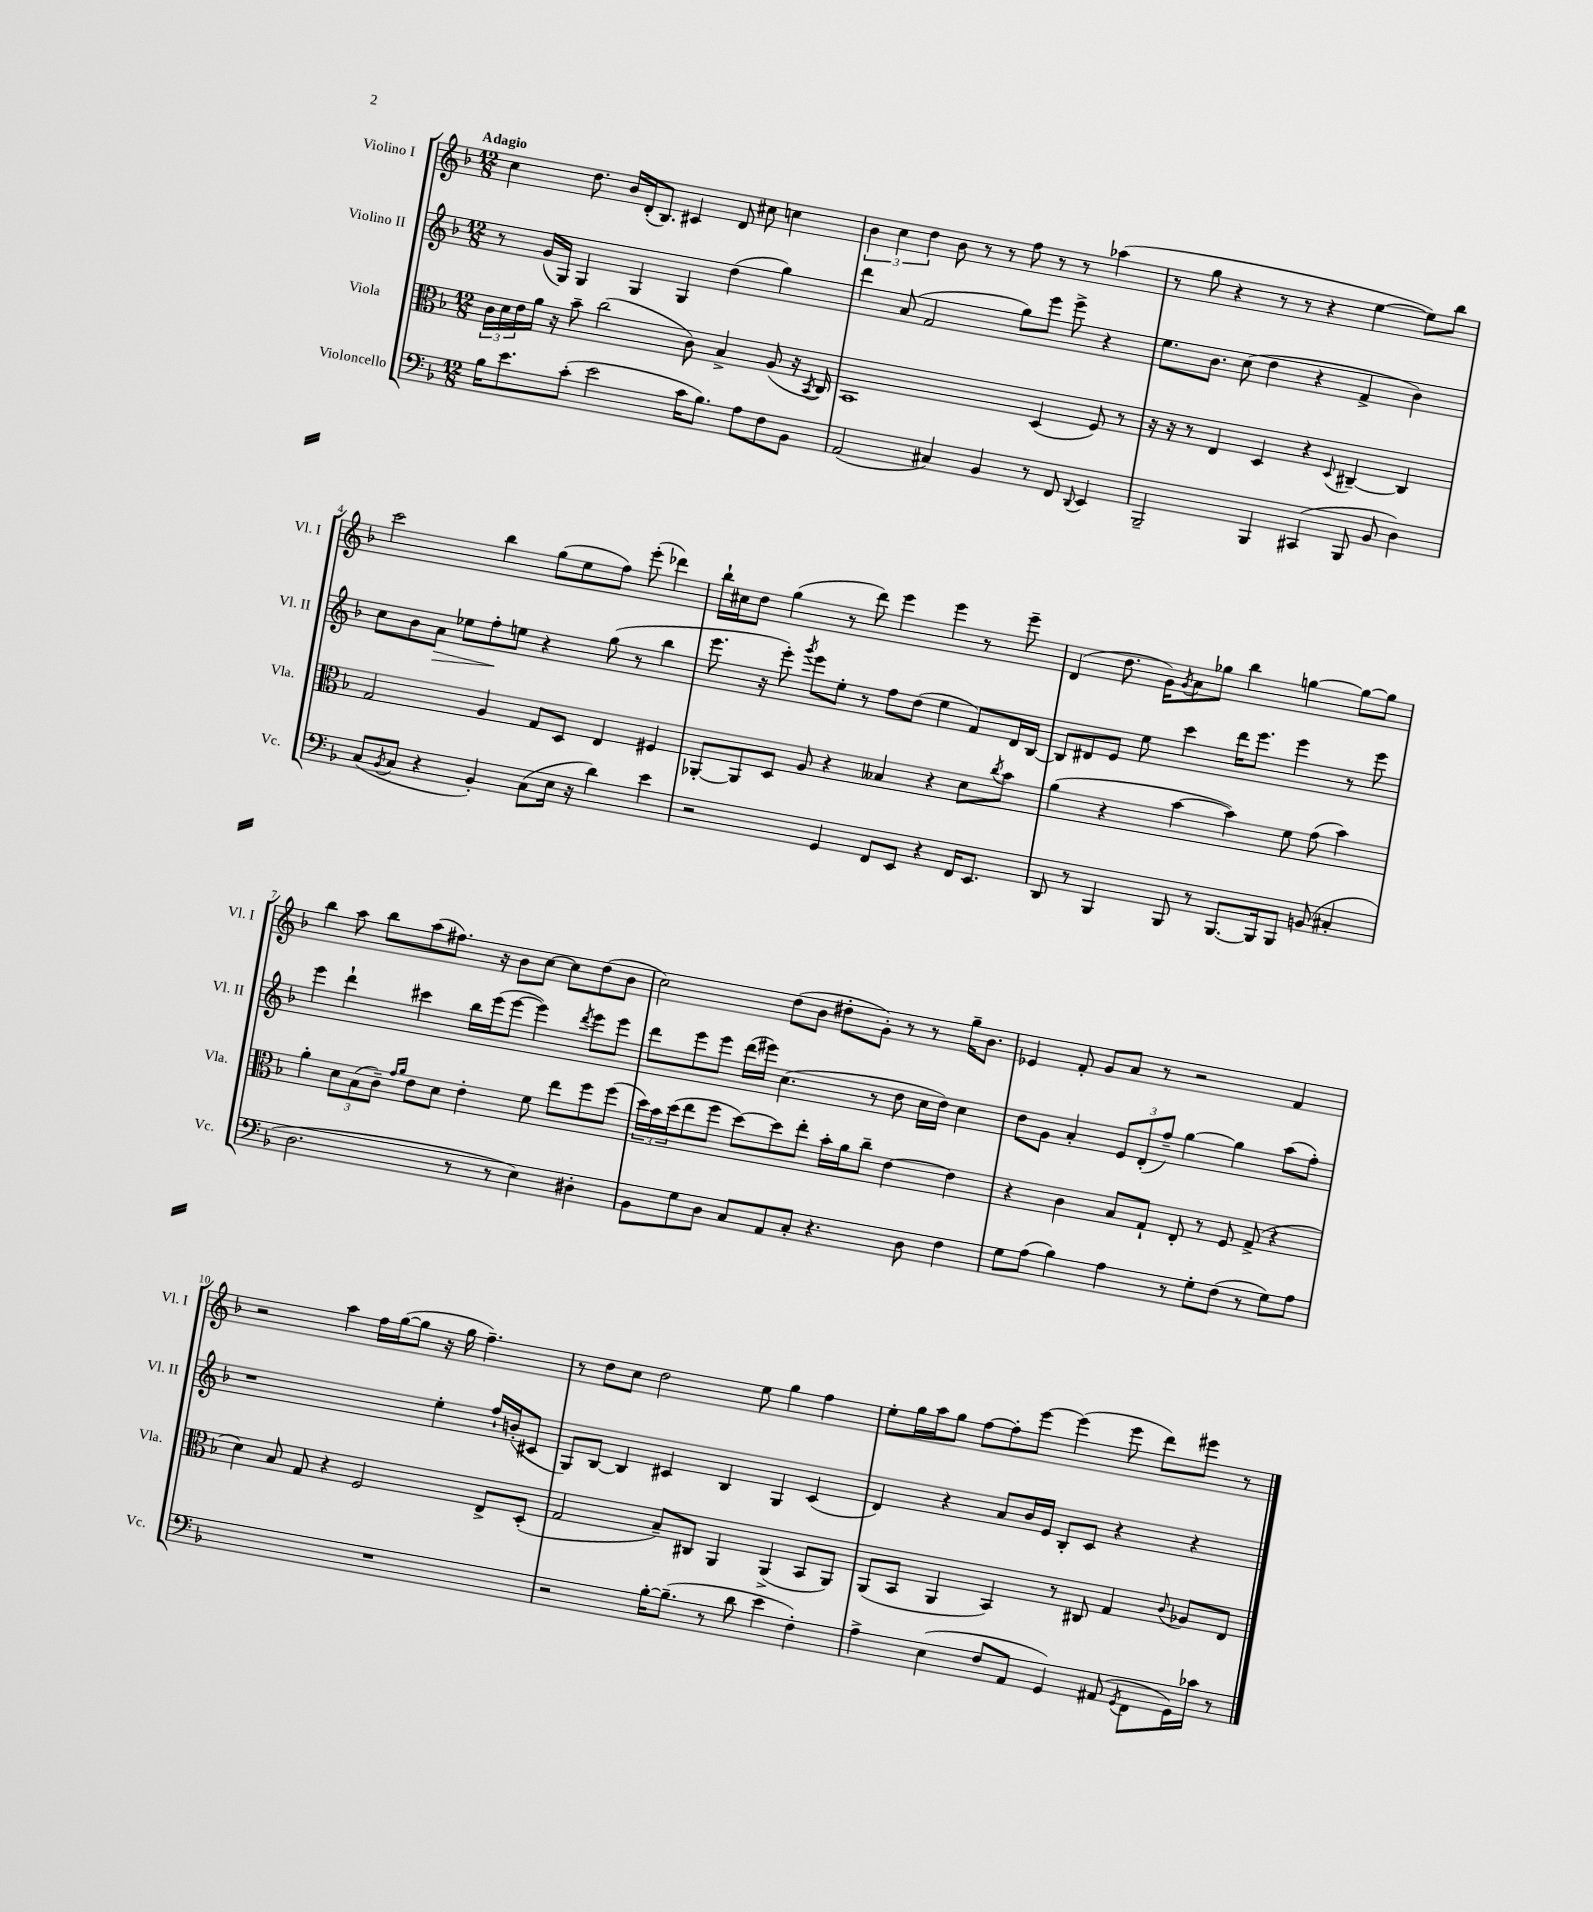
<<
\new StaffGroup <<
\new Staff = "s0" \with { instrumentName = "Violino I" shortInstrumentName = "Vl. I" } {
    \clef treble \key f \major \numericTimeSignature \time 12/8 \tempo "Adagio"
    c''4 d''8. bes'16 d'16-.( bes8.) cis'4 d'8 cis''8 c''4 |
    \tuplet 3/2 { bes'4 c''4 d''4 } bes'8 r8 r8 f''8 r8 r8 aes''4( |
    r8 g''8 r4 r8 r8 r4 e''4~ e''8) bes''8 |
    c'''2 bes''4 g''8( e''8 f''8) e'''8-.( des'''4) |
    bes''16-! cis''16 d''8 g''4( r8 d'''8) e'''4 e'''4 r8 e'''8-- |
    d'4( d''8. g'16) \acciaccatura { g'8 } a'8 ges''8 bes''4 g''4~ g''8~ g''8 |
    bes''4 a''8 bes''8 a''8( fis''8.) r16 bes'8 c''8~ c''8 d''8( bes'8 |
    c''2) d''8( bes'8 dis''8-. g'8-.) r8 r8 g''16-- bes'8. |
    ees'4 f'8-. g'8 a'8 r8 r2 f'4 |
    r2 a''4 f''16 g''16~( g''8 r16 g''16 f''4.--) |
    r8 d''8 c''8 d''2 e''8 g''4 f''4 |
    e''8-. g''16 a''16 g''8 f''8~ f''8-. e'''8~ e'''4( e'''8 d'''8) eis'''8 r8 \bar "|." |
}
\new Staff = "s1" \with { instrumentName = "Violino II" shortInstrumentName = "Vl. II" } {
    \clef treble \key f \major \numericTimeSignature \time 12/8
    r8 g'16( g16) g4 g4 g4 d''4( g''4) |
    d'''4 a'8( f'2 g''8) e'''8 e'''8-> r4 |
    e''8. bes'8. c''8( d''4 r4 f'4-> bes'4) |
    c''8 bes'8 a'8\> ees''8 f''8-.\! e''8 r4 g''8( r8 bes''4 |
    e'''8. r16 e'''8-.) \acciaccatura { g'''8 } e'''8 e''8-. r8 f''8 d''8( e''4 f'8) d'16 bes16~ |
    bes8 dis'8 e'8 e''8 c'''4 d'''16 e'''8. e'''4 r8 e'''8 |
    e'''4 d'''4-! cis'''4 bes''16 e'''16( e'''8~ e'''4) \acciaccatura { d'''8 } e'''8 e'''8 |
    d'''8 e'''8 e'''8 d'''16( eis'''16) c''4.( r8 d''8 c''16 d''16) c''4 |
    d''8 g'8 a'4-. \tuplet 3/2 { e'8 d'8-.( f''8--) } g''4~ g''4 a''8( f''8-.) |
    r1 e''4-. f''16-! b'16-.( cis'8 |
    g8) bes8~ bes4 cis'4 bes4 g4 cis'4( |
    d'4) r4 a'8 bes'16 e'16 bes8-. c'8 r4 r4 \bar "|." |
}
\new Staff = "s2" \with { instrumentName = "Viola" shortInstrumentName = "Vla." } {
    \clef alto \key f \major \numericTimeSignature \time 12/8
    \tuplet 3/2 { c'16 d'16 e'16 } a'16 r16 bes'8-- c''2( c'8) bes4-> a8( r16 \acciaccatura { bes,8 } c16) |
    bes,1 d4( f8) r8 |
    r16 r16 r8 e4 d4 r4 \appoggiatura { d8 } cis4~-- cis4 |
    g2 a4 g8 d8 e4 fis4 |
    aes,8~-. aes,8 d8 a8 r4 beses4 r4 d'8 \acciaccatura { c''8 } bes'8 |
    a'4( r4 bes'4~ bes'4) f'8 g'8( bes'4) |
    a'4-. \tuplet 3/2 { d'8 bes8( c'8--) } \grace { g'16 a'16 } e'8 d'8 e'4-. f'8 e''8 f''8 f''8( |
    \tuplet 3/2 { d''16) bes'16 d''16( } e''8 f''8 d''8~) d''8 e''8-. bes'16-. a'16 c''8-- e'4~ e'4 |
    r4 c'4 bes8 g8-! e8-. r8 f8 g8->( r4 |
    d'4) bes8 g8 r4 f2 e8-> d8-.( |
    g2 bes8--) cis8 a,4 a,4->( bes,8 a,8) |
    a,8( bes,8 a,4 bes,4) r8 cis8 g4 \appoggiatura { c'8 } aes8 e8 \bar "|." |
}
\new Staff = "s3" \with { instrumentName = "Violoncello" shortInstrumentName = "Vc." } {
    \clef bass \key f \major \numericTimeSignature \time 12/8
    bes16 e'8. c'8-.( e'2 c'16 bes8.) a8 f8 bes,8 |
    a,2( cis4) bes,4 r8 f,8 \appoggiatura { d,8 } e,4 |
    bes,,2-- bes,,4 cis,4( bes,,8 bes,8 d4) |
    c8( \acciaccatura { bes,8 } c8 r4 bes,4-.) c8( e16 r16 d'4) e'4 |
    r2 g,4 f,8 e,8 r4 f,16 e,8. |
    d,8 r8 bes,,4 bes,,8 r8 bes,,8.~ bes,,16 bes,,8 b,8( cis4-. |
    d2. r8 r8 e4) dis4-. |
    bes,8 g8 d8 c8 a,8 c8-. r4. d8 f4 |
    g8 a8( bes4) a4 r8 g8-. f8( r8 g8) a8 |
    R1. |
    r2 bes16~-. bes8.--( r8 d'8 e'4 f4-.) |
    a4-> e4( f8 a,8 g,4) ais,8( \acciaccatura { g,8 } f,8 g,16) ces'16 r8 \bar "|." |
}
>>
>>
